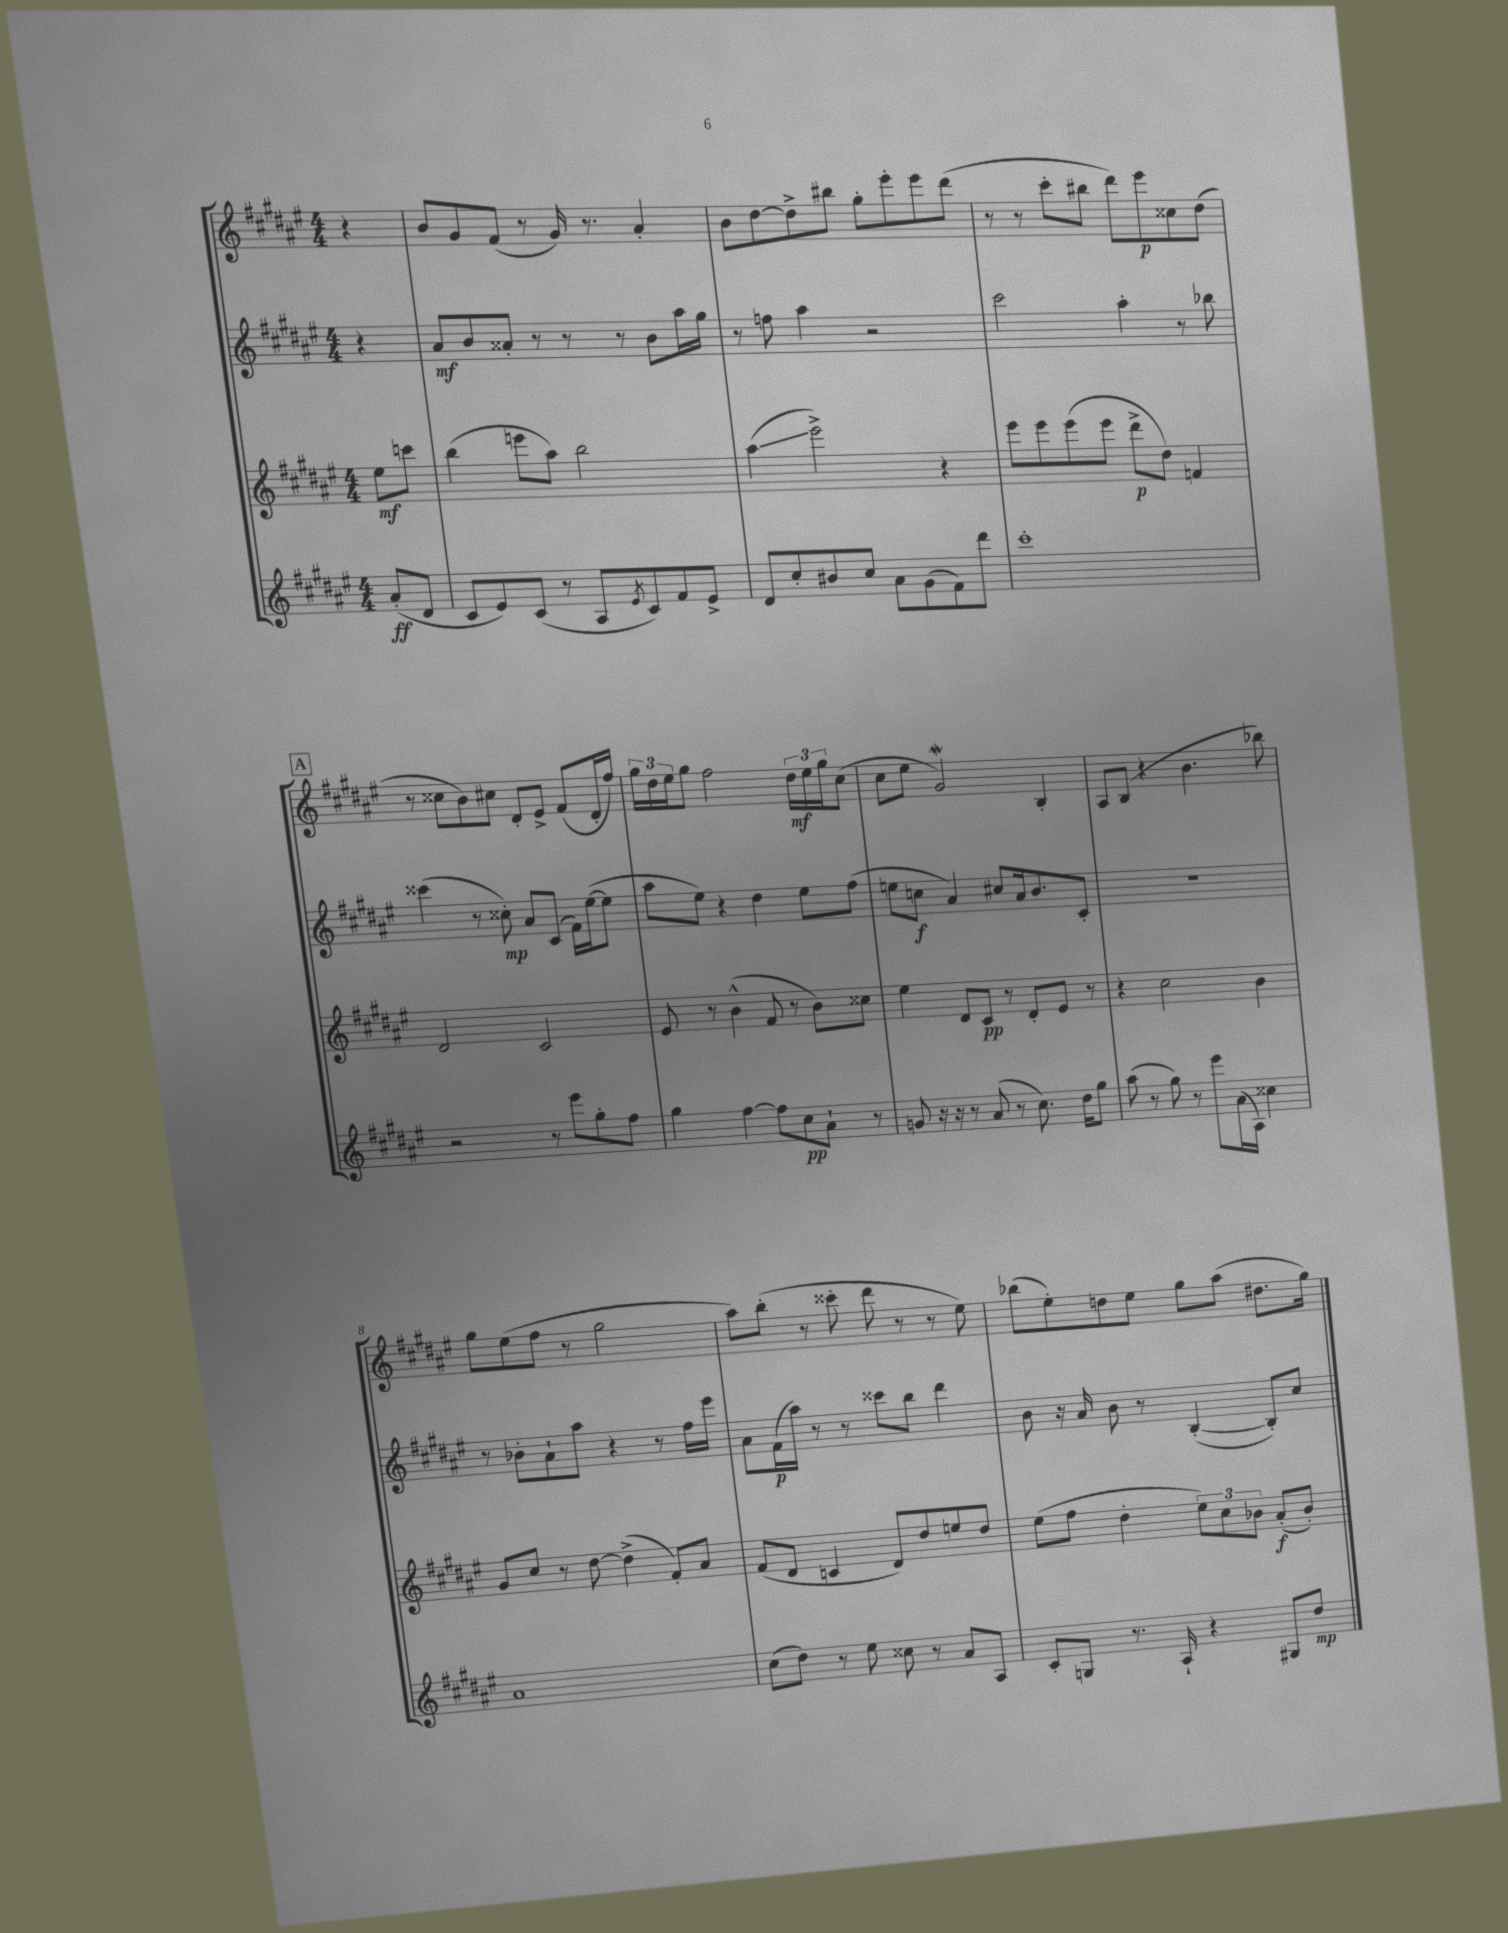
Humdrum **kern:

**kern	**kern	**kern	**kern
*staff4	*staff3	*staff2	*staff1
*clefG2	*clefG2	*clefG2	*clefG2
*k[f#c#g#d#a#e#]	*k[f#c#g#d#a#e#]	*k[f#c#g#d#a#e#]	*k[f#c#g#d#a#e#]
*M4/4	*M4/4	*M4/4	*M4/4
(8a#'	8ee#	4r	4r
8d#	8ccc	.	.
=	=	=	=
8c#	(4bb	8a#	8b
8e#)	.	8b	8g#
(8c#	8eee	8a##'	(8f#
8r	8aa#)	8r	8r
8A#	2bb	8r	16g#)
.	.	.	8.r
8qe#	.	.	.
8c#)	.	8r	.
8f#	.	8b	4a#'
8e#^	.	16aa#	.
.	.	16gg#	.
=	=	=	=
8d#	(4aa#	8r	8b
8cc#'	.	8ff	[8dd#
8b#	2eee#^)	4aa#	8dd#^]
8cc#	.	.	8bb#
8a#	.	2r	8gg#'
(8g#	.	.	8eee#'
8f#)	4r	.	8eee#
8ddd#	.	.	(8ddd#
=	=	=	=
1ccc#'	8eee#	2ccc#	8r
.	8eee#	.	8r
.	(8eee#	.	8ccc#'
.	8eee#	.	8bb#
.	8ddd#^	4aa#'	8ddd#)
.	8dd#)	.	8eee#
.	4f	8r	8cc##
.	.	8bb-	(8dd#
=	=	=	=
2r	2d#	(4ccc##	8r
.	.	.	8cc##
.	.	8r	8b)
.	.	8cc##')	8cc#
8r	2c#	8a#	8d#'
8eee#	.	(8c#	8e#^
8gg#'	.	16f#)	(8f#
.	.	([16ee#	.
8ff#	.	8ee#]	16d#'
.	.	.	16ff#)
=	=	=	=
4gg#	8e#	8aa#	24gg#
.	.	.	24dd#
.	.	.	24ee#
.	8r	8ee#)	8gg#
[4ff#	(4b^^	4r	2ff#
8ff#]	8f#	4dd#	.
8cc#	8r	.	.
8a#`	8b)	8ee#	24dd#
.	.	.	24ee#
.	.	.	24gg#
8r	8cc##	(8ff#	(8cc#
=	=	=	=
8g	4ee#	8ee	8cc#
16r	.	8cc	8ee#
16r	.	.	.
8r	8d#	4a#)	2g#)
(8a#	8c#	.	.
8r	8r	8cc#	.
8.cc#)	8d#'	16a#	.
.	.	8.b	.
.	8e#	.	4B'
16dd#	.	.	.
8gg#	8r	8c#'	.
=	=	=	=
(8aa#	4r	1r	8A#
8r	.	.	(8B
8gg#)	2cc#	.	4r
8r	.	.	.
8eee#	.	.	4.b
(16a#	.	.	.
16A#)	.	.	.
4cc##	4b	.	.
.	.	.	8bb-)
=	=	=	=
1a#	8g#	8r	8gg#
.	8cc#	8b-'	(8ee#
.	8r	8a#`	8ff#
.	[8dd#	8aa#	8r
.	(4dd#^]	4r	2gg#
.	8f#')	8r	.
.	8a#	16ff#	.
.	.	16eee#	.
=	=	=	=
(8cc#	(8f#	8a#	8aa#)
8dd#)	8d#	(16f#	(8bb'
.	.	16aa#)	.
8r	4c	8r	8r
8ee#	.	8r	8ccc##'
8cc##	8d#)	8ccc##	8ddd#
8r	8dd#	8bb	8r
8a#	8ee	4ddd#	8r
8A#	8dd#	.	8ee#)
=	=	=	=
8c#'	(8ee#	8b	(8bb-
8G	8ff#	16r	8ee#')
.	.	16a#	.
8.r	4dd#'	8b	8dd
.	.	8r	8ee#
16A#`	.	.	.
4r	12ee#)	([4B'	8gg#
.	12cc#	.	.
.	.	.	(8aa#
.	12b-	.	.
8G#	(8a#'	8B'])	8.dd#
8dd#	8b-')	8cc#	.
.	.	.	16gg#)
==	==	==	==
*-	*-	*-	*-
